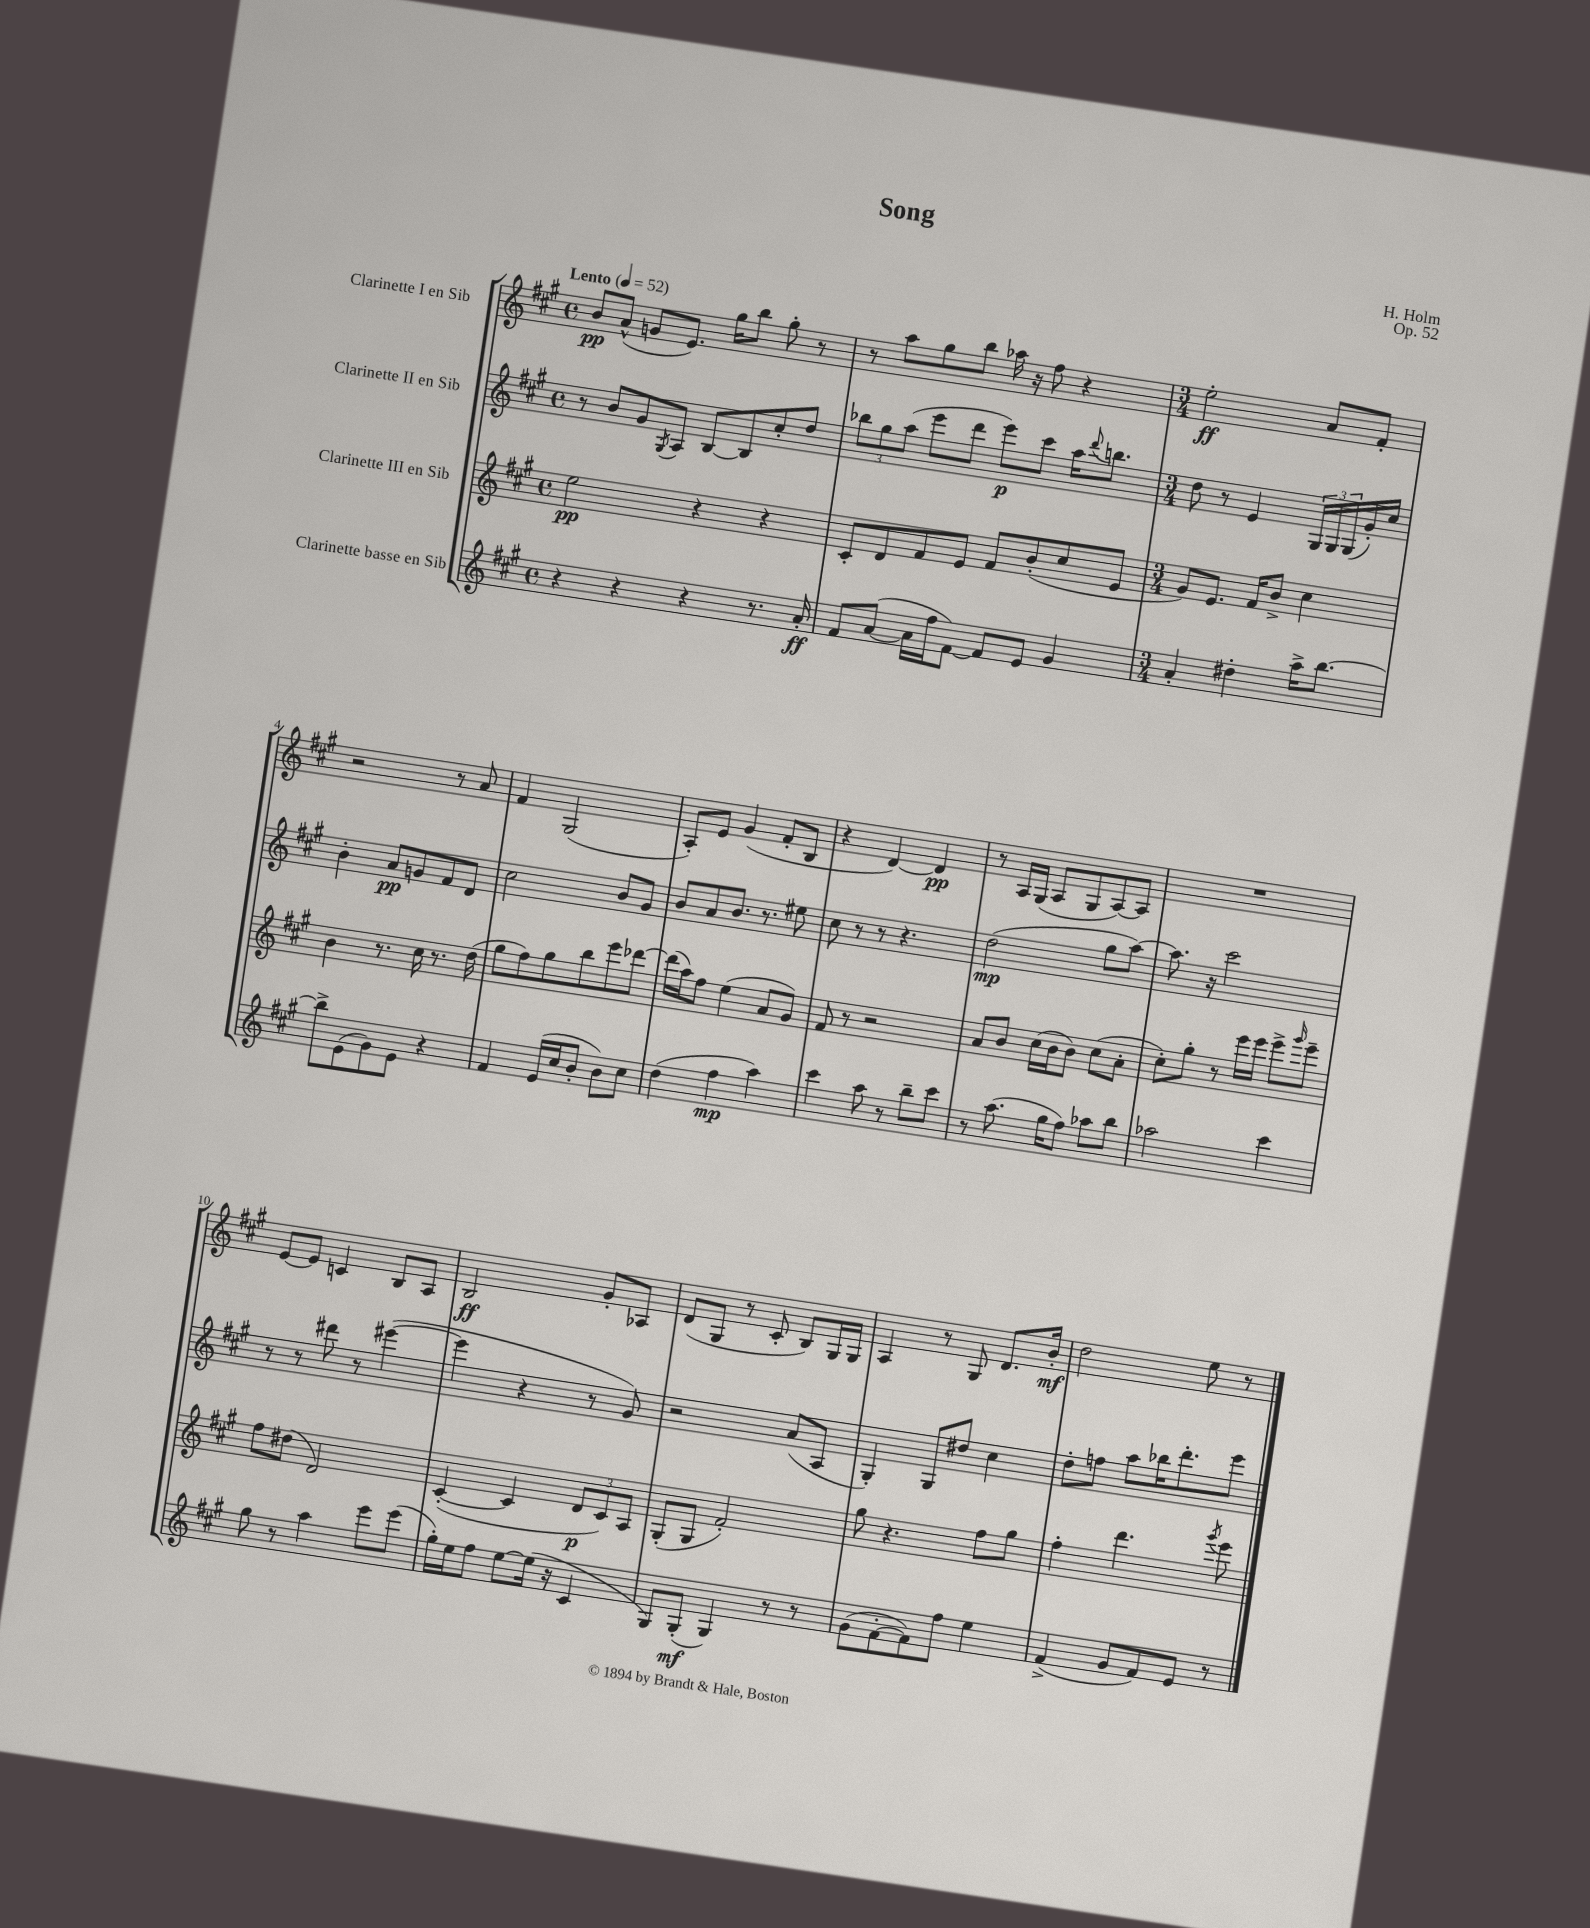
\header { title = "Song" composer = "H. Holm" opus = "Op. 52" }
<<
\new StaffGroup <<
\new Staff = "s0" \with { instrumentName = "Clarinette I en Sib" } {
    \clef treble \key a \major \defaultTimeSignature \time 4/4 \tempo "Lento" 4 = 52
    b'8\pp a'8-^( g'8 e'8.) gis''16 b''8 gis''8-. r8 |
    r8 a''8 gis''8 b''8 aes''16 r16 fis''8 r4 |
    \numericTimeSignature \time 3/4 e''2-.\ff a'8 fis'8-. |
    r2 r8 a'8 |
    fis'4 gis2( |
    a8-.) e'8 gis'4( fis'8-. b8 |
    r4 d'4~) d'4\pp |
    r8 a16 gis16( a8 gis8 a8~) a8 |
    R2. |
    e'8~ e'8 c'4 b8 a8 |
    b2\ff gis'8-. aes8 |
    d'8( gis8 r8 cis'8-. b8) gis16 gis16 |
    a4 r8 gis8 d'8. b'16-.\mf |
    d''2 e''8 r8 \bar "|." |
}
\new Staff = "s1" \with { instrumentName = "Clarinette II en Sib" } {
    \clef treble \key a \major \defaultTimeSignature \time 4/4
    r8 b'8 gis'8 \acciaccatura { gis8 } a8 b8~ b8 cis''8-. d''8 |
    \tuplet 3/2 { bes''8 gis''8 a''8( } e'''8 d'''8 e'''8\p) cis'''8 a''16 \appoggiatura { d'''8 } b''8. |
    \numericTimeSignature \time 3/4 d''8 r8 e'4 \tuplet 3/2 { gis16 gis16 gis16( } gis'16-.) cis''16 |
    b'4-. a'8\pp g'8 fis'8 d'8 |
    cis''2 b'8 gis'8 |
    b'8 a'8 b'8. r8. eis''8 |
    cis''8 r8 r8 r4. |
    d''2\mp( gis''8 a''8~) |
    a''8. r16 cis'''2 |
    r8 r8 dis'''8 r8 eis'''4~( |
    eis'''4 r4 r8 gis'8) |
    r2 a'8( a8 |
    gis4-.) gis8 dis''8 cis''4 |
    d''8-. f''8 a''8 bes''16 d'''8.-. e'''8 \bar "|." |
}
\new Staff = "s2" \with { instrumentName = "Clarinette III en Sib" } {
    \clef treble \key a \major \defaultTimeSignature \time 4/4
    e''2\pp r4 r4 |
    cis'8-. d'8 fis'8 e'8 fis'8 b'8-.( cis''8 e'8 |
    \numericTimeSignature \time 3/4 gis'8) e'8. fis'16 b'8-> cis''4 |
    b'4 r8. cis''16 r8. d''16( |
    gis''8 fis''8) gis''8 b''8 e'''8 des'''8~ |
    des'''16( a''16) fis''8 e''4( a'8 gis'8) |
    fis'8 r8 r2 |
    a'8 b'8 cis''16( b'16 b'8) cis''8( a'8-. |
    cis''8-.) gis''8-. r8 e'''16 e'''16 e'''8-> \grace { gis'''16 } e'''8-- |
    fis''8 dis''8( d'2) |
    cis'4~-.( cis'4 \tuplet 3/2 { d'8\p cis'8) a8 } |
    gis8-.( gis8 fis'2-.) |
    gis''8 r4. fis''8 gis''8 |
    fis''4-. d'''4. \acciaccatura { gis'''8 } e'''8 \bar "|." |
}
\new Staff = "s3" \with { instrumentName = "Clarinette basse en Sib" } {
    \clef treble \key a \major \defaultTimeSignature \time 4/4
    r4 r4 r4 r8. a'16-.\ff |
    fis'8 a'8~( a'16 fis''16 fis'8~) fis'8 e'8 gis'4 |
    \numericTimeSignature \time 3/4 a'4-. dis''4-. a''16-> b''8.~ |
    b''8-> e'8( gis'8) e'8 r4 |
    fis'4 e'16( cis''16 b'8-. b'8) cis''8 |
    d''4( fis''4\mp a''4) |
    cis'''4 a''8 r8 b''8-- cis'''8 |
    r8 a''8.( gis''16 fis''8) aes''8 b''8 |
    aes''2 cis'''4 |
    gis''8 r8 a''4 e'''8 e'''8( |
    gis''16-.) e''16 fis''8 e''8~ e''16( r16 cis'4 |
    gis8) gis8-.\mf( gis4) r8 r8 |
    gis'8( fis'8~-. fis'8) fis''8 e''4 |
    fis'4->( gis'8 fis'8) e'8 r8 \bar "|." |
}
>>
>>
